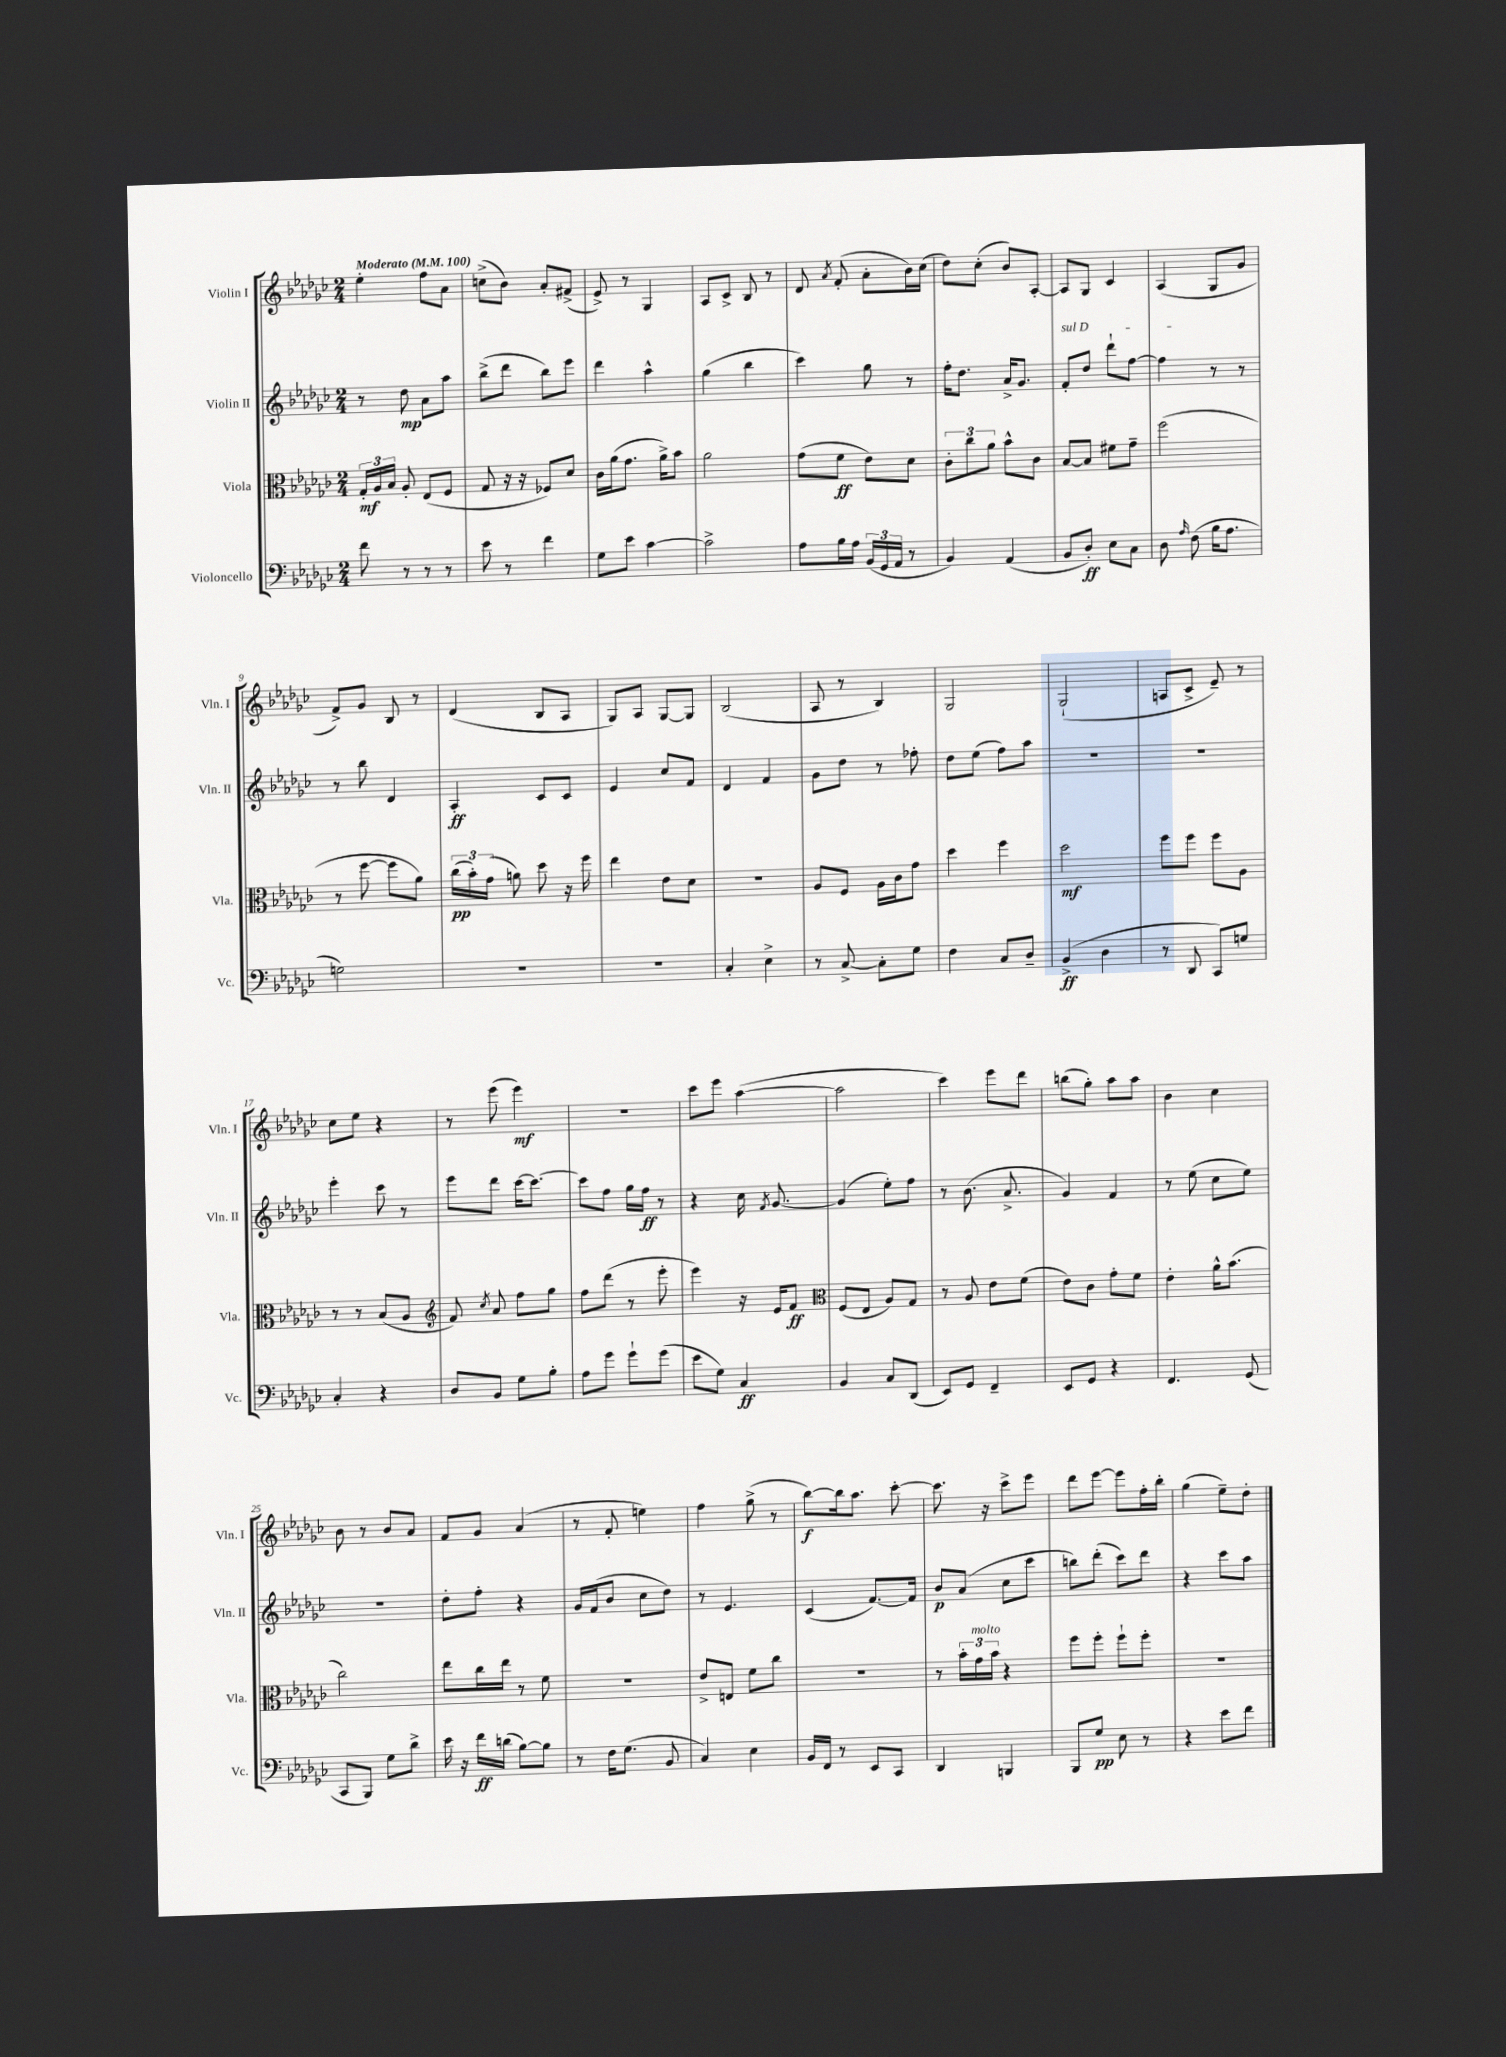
<<
\new StaffGroup <<
\new Staff = "s0" \with { instrumentName = "Violin I" shortInstrumentName = "Vln. I" } {
    \clef treble \key ges \major \numericTimeSignature \time 2/4 \tempo "Moderato" 4 = 100
    \autoBeamOff ees''4-. f''8[ aes'8] |
    c''8[->( bes'8]) aes'8[-. fis'8]->( |
    ees'8->) r8 ges4 |
    aes8[ ces'8]-> bes8 r8 |
    des'8 \acciaccatura { aes'8 } f'8-.( aes'8[-. bes'16) ces''16]( |
    des''8[) ces''8]-.( bes'8[) aes8]~-. |
    aes8[ ges8] ces'4 |
    aes4( ges8[ ges'8] |
    f'8[->) ges'8] bes8 r8 |
    des'4( bes8[ aes8] |
    ges8[) aes8] ges8[~ ges8] |
    bes2( |
    aes8 r8 bes4) |
    ges2 |
    ges2-!( |
    a8[ ces'8]-> ees'8--) r8 |
    ces''8[ ees''8] r4 |
    r8 ees'''8( ees'''4\mf) |
    R2 |
    ces'''8[ ees'''8] aes''4~( |
    aes''2 |
    ces'''4) ees'''8[ des'''8] |
    b''8[( ges''8]-.) aes''8[ aes''8] |
    bes'4 ces''4 |
    bes'8 r8 bes'8[ aes'8] |
    f'8[ ges'8] aes'4( |
    r8 f'8-. e''4) |
    f''4 ges''8->( r8 |
    bes''8[~\f) bes''16 aes''8.] ces'''8~-. |
    ces'''8. r16 ces'''8[-> ees'''8] |
    des'''8[ ees'''8]~ ees'''8[ f''16-. bes''16]-. |
    ges''4( ees''8[--) des''8]-. \bar "|." |
}
\new Staff = "s1" \with { instrumentName = "Violin II" shortInstrumentName = "Vln. II" } {
    \clef treble \key ges \major \numericTimeSignature \time 2/4
    \autoBeamOff r8 des''8\mp aes'8[ aes''8] |
    bes''8[->( des'''8] bes''8[) ees'''8] |
    des'''4 aes''4-^ |
    ges''4( bes''4 |
    ces'''4) ges''8 r8 |
    f''16[-. des''8.] aes'16[-> ges'8.] |
    \once \override TextSpanner.bound-details.left.text = \markup { \italic "sul D" } f'8[-.\startTextSpan des''8] des'''8[-! f''8]~ |
    f''4\stopTextSpan r8 r8 |
    r8 bes''8 des'4 |
    aes4-.\ff ces'8[ ces'8] |
    ees'4 ces''8[ f'8] |
    des'4 f'4 |
    ges'8[ des''8] r8 fes''8-. |
    des''8[ ees''8]( f''8[) aes''8] |
    R2 |
    R2 |
    ees'''4-. ces'''8 r8 |
    ees'''8[ des'''8] ces'''16[~ ces'''8.]~ |
    ces'''8[ f''8] ges''16[ f''16]\ff r8 |
    r4 ces''16 \acciaccatura { f'8 } ges'8.~ |
    ges'4( ees''8[-.) f''8] |
    r8 bes'8.( aes'8.-> |
    ges'4) f'4 |
    r8 ees''8( ces''8[ ees''8]) |
    R2 |
    des''8[-. f''8]-. r4 |
    ges'16[ f'16( bes'8] ces''8[ des''8]) |
    r8 ees'4. |
    ces'4( f'8.[~) f'16] |
    bes'8[\p aes'8]( ces''8[ ces'''8] |
    b''8[) des'''8]-.( ces'''8[) des'''8] |
    r4 ces'''8[ aes''8] \bar "|." |
}
\new Staff = "s2" \with { instrumentName = "Viola" shortInstrumentName = "Vla." } {
    \clef alto \key ges \major \numericTimeSignature \time 2/4
    \autoBeamOff \tuplet 3/2 { ges16[-.\mf aes16 bes16] } aes8-. ees8[( f8] |
    ges8 r16 r16 fes8[) des'8] |
    ces'16[ aes'16( ges'8.] aes'16[->) bes'8] |
    aes'2 |
    ges'8[( f'8]\ff ees'8[) des'8] |
    \tuplet 3/2 { ces'8[-. ces''8 aes'8] } bes'8[-^ ces'8] |
    bes8[~ bes8] fis'8[ ges'8]-- |
    f''2( |
    r8 f''8~ f''8[ aes'8]) |
    \tuplet 3/2 { ces''16[\pp( bes'16-.) ges'16]( } a'8) des''8 r16 f''16 |
    ees''4 ees'8[ des'8] |
    r2 |
    aes8[ f8] aes16[ ces'16 ges'8] |
    des''4 f''4 |
    des''2\mf |
    f''8[ f''8] f''8[ aes8] |
    r8 r8 bes8[( aes8] |
    \clef treble f'8) \acciaccatura { ces''8 } aes'8 f''8[ ges''8] |
    f''8[ des'''8]( r8 ees'''8-. |
    ees'''4) r16 ees'16[ f'8]\ff |
    \clef alto f8[( ees8] aes8[) ges8] |
    r8 aes8 ees'8[ f'8]( |
    ees'8[) ces'8] ges'8[-. f'8] |
    ees'4-. aes'16[-^ bes'8.]( |
    ces''2) |
    ees''8[ ces''16 ees''16] r8 f'8 |
    r2 |
    ees'8[-> e8] f'8[ ces''8] |
    R2 |
    r8 \tuplet 3/2 { bes'16[-. ges'16^\markup { \italic "molto" } bes'16] } r4 |
    f''8[ f''8]-. f''8[-! f''8]-. |
    R2 \bar "|." |
}
\new Staff = "s3" \with { instrumentName = "Violoncello" shortInstrumentName = "Vc." } {
    \clef bass \key ges \major \numericTimeSignature \time 2/4
    \autoBeamOff f'8 r8 r8 r8 |
    ees'8 r8 f'4 |
    ges8[ ees'8] ces'4~ |
    ces'2-> |
    aes8[ bes16 aes16] \tuplet 3/2 { bes,16[( ges,16 aes,16] } r8 |
    bes,4) aes,4( |
    bes,8[ des8]-.\ff) ees8[ ces8] |
    des8 \grace { aes16 } f8( bes16[ aes8.] |
    g2) |
    R2 |
    R2 |
    ces4-. ees4-> |
    r8 ces8~-> ces8[-. ges8] |
    f4 ces8[ des8]-- |
    bes,4->\ff( des4 |
    r8 des,8 ces,8[) g8] |
    ces4-. r4 |
    des8[ bes,8] ges8[ bes8]-. |
    aes8[ ges'8] ges'8[-! ges'8]( |
    ees'8[ ges8]) ces4\ff |
    bes,4 ces8[ des,8]( |
    ees,8[) ges,8] f,4-- |
    ees,8[ ges,8] r4 |
    f,4. ges,8( |
    ces,8[ bes,,8]) ges8[ des'8]-> |
    ees'16 r16 f'16[\ff d'16]( bes8[~) bes8] |
    r8 f16[ ges8.]( bes,8 |
    ces4) ees4 |
    bes,16[ f,16] r8 ees,8[ ces,8] |
    des,4 b,,4 |
    bes,,8[ ges8]\pp ees8 r8 |
    r4 ees'8[ f'8] \bar "|." |
}
>>
>>
